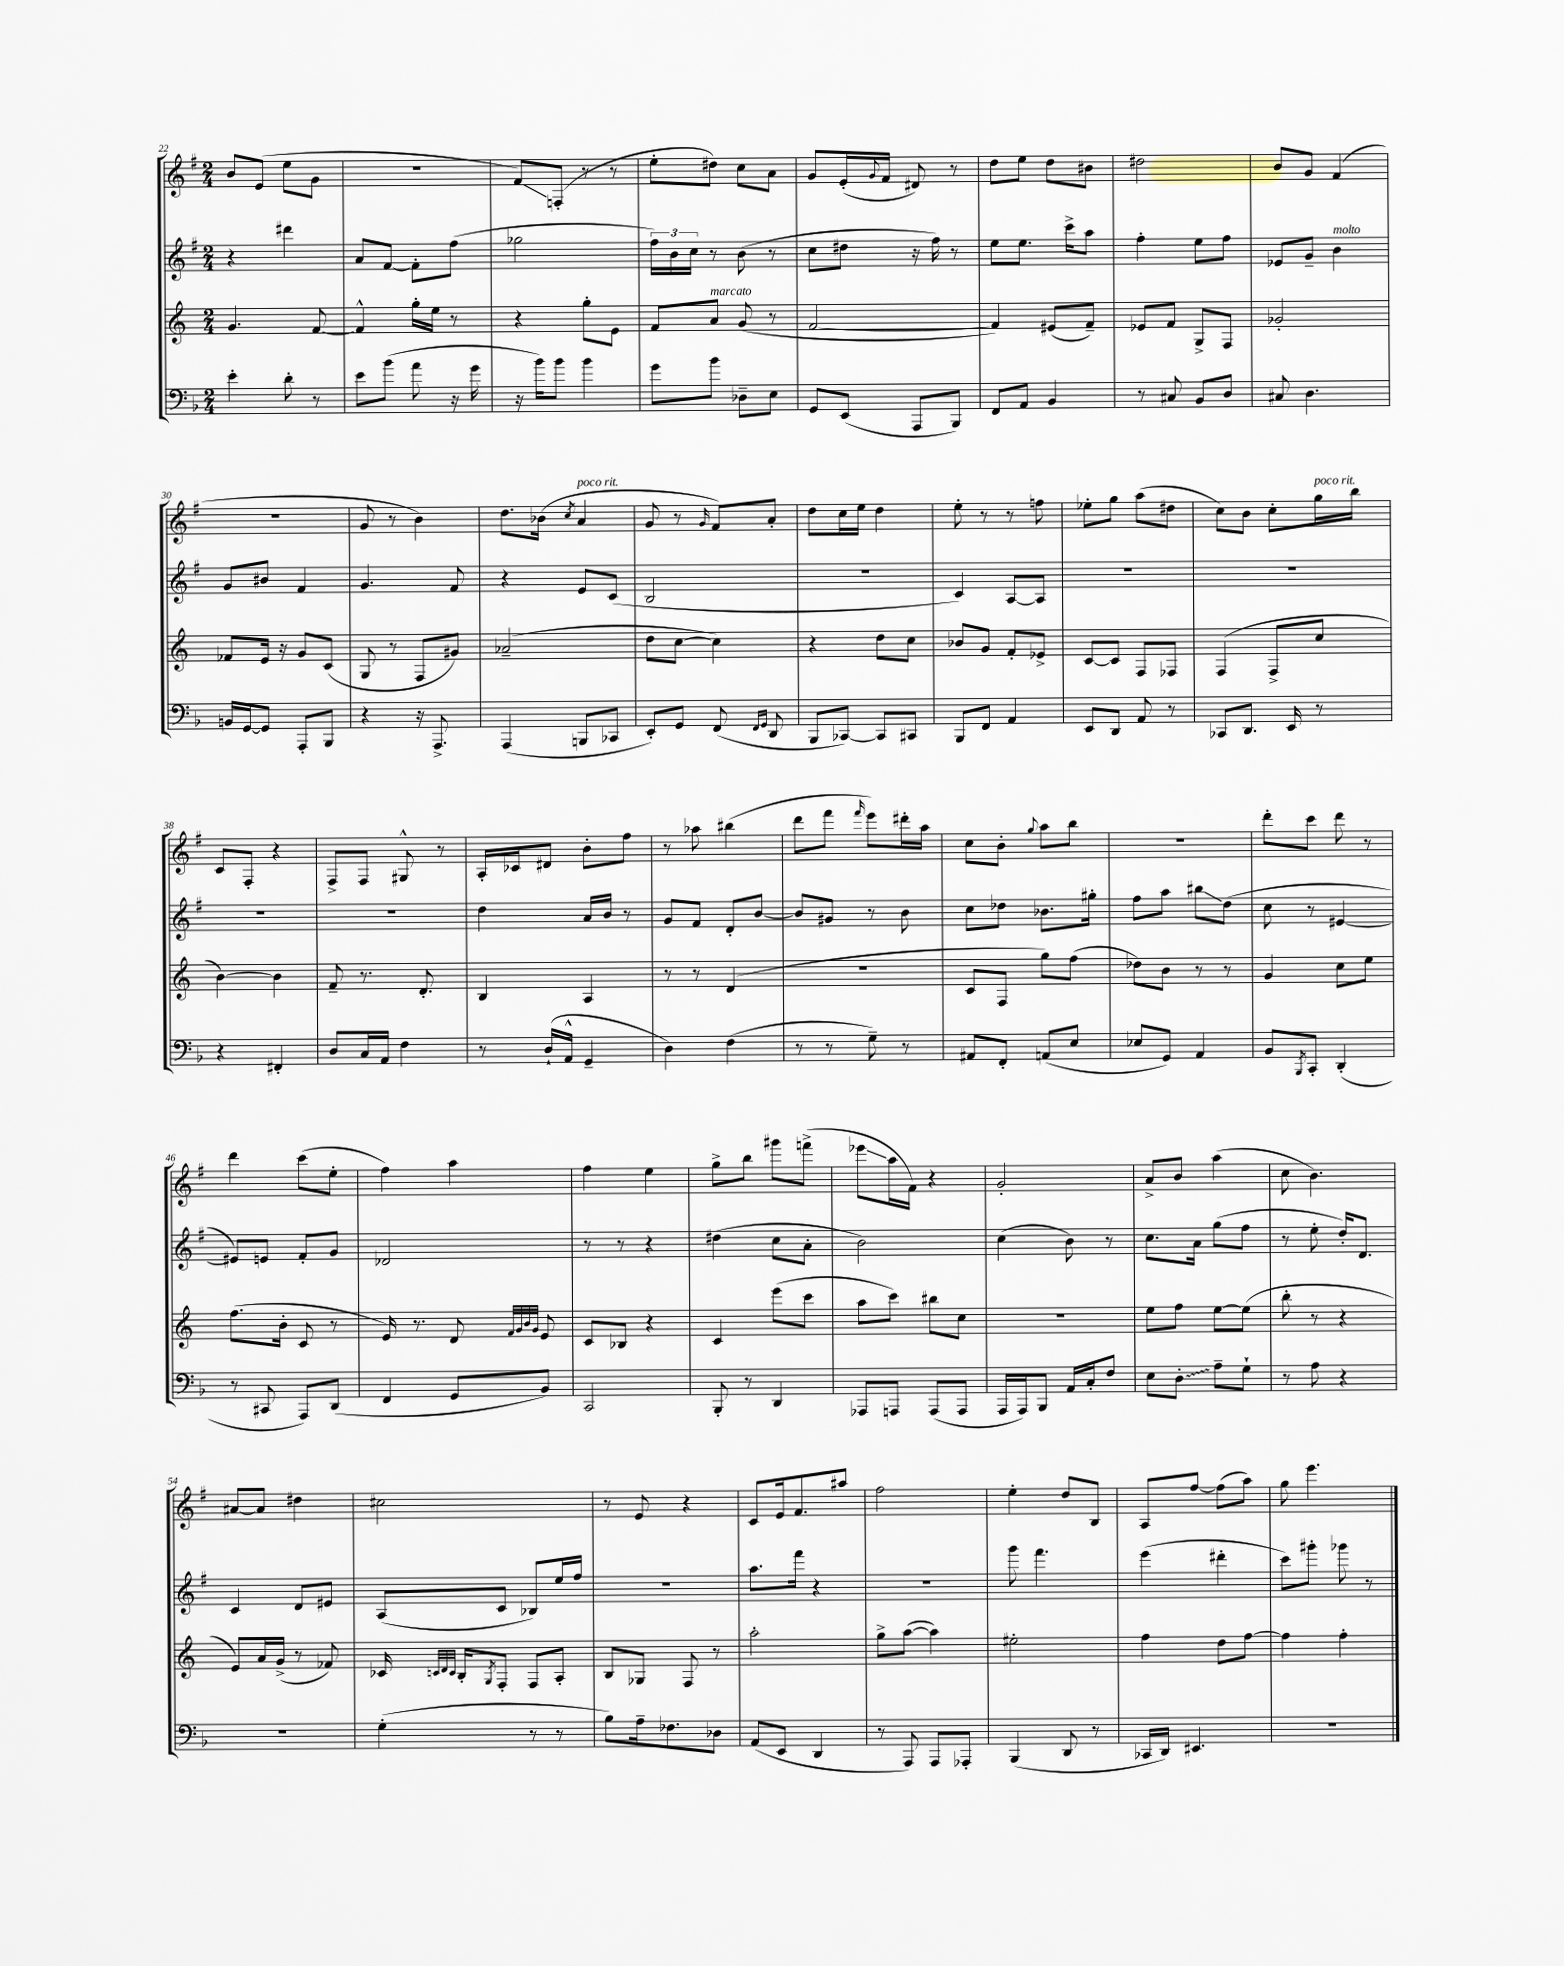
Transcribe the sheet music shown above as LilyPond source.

<<
\new StaffGroup <<
\new Staff = "s0" {
    \clef treble \key g \major \numericTimeSignature \time 2/4
    b'8 e'8( e''8 g'8 |
    r2 |
    fis'8\glissando) f8-.( r8 r8 |
    e''8-. dis''8) c''8 a'8 |
    g'8 e'16-.( \appoggiatura { g'8 } fis'16 dis'8) r8 |
    d''8 e''8 d''8 bis'8 |
    dis''2 |
    b'8 g'8 fis'4( |
    R2 |
    g'8 r8 b'4) |
    d''8. bes'16( \acciaccatura { c''8 } a'4^\markup { \italic "poco rit." } |
    g'8 r8 \grace { g'16 } fis'8) a'8-. |
    d''8 c''16 e''16 d''4 |
    e''8-. r8 r8 f''8 |
    ees''8-. g''8 a''8( dis''8 |
    c''8) b'8 c''8-. g''16^\markup { \italic "poco rit." } b''16 |
    c'8 fis8-. r4 |
    fis8-> fis8 gis8-^ r8 |
    a16-. ces'16 dis'8 b'8-. fis''8 |
    r8 aes''8 bis''4( |
    d'''8 fis'''8 \grace { fis'''16 } e'''8) dis'''16-. a''16 |
    c''8 b'8-. \appoggiatura { g''8 } a''8 b''8 |
    r2 |
    d'''8-. c'''8 d'''8 r8 |
    d'''4 c'''8( e''8-. |
    fis''4) a''4 |
    fis''4 e''4 |
    g''8-> b''8 gis'''8 f'''8->( |
    ees'''8\glissando a''16 fis'16) r4 |
    g'2-. |
    a'8-> b'8 a''4( |
    c''8 b'4.) |
    ais'8~ ais'8 dis''4 |
    cis''2 |
    r8 e'8 r4 |
    c'8 e'16 fis'8. ais''8 |
    fis''2 |
    e''4-. d''8 b8 |
    a8 fis''8~ fis''8( a''8) |
    g''8 e'''4. \bar "|." |
}
\new Staff = "s1" {
    \clef treble \key g \major \numericTimeSignature \time 2/4
    r4 dis'''4 |
    a'8 fis'8~ fis'8-. fis''8( |
    ges''2 |
    \tuplet 3/2 { fis''16) b'16 c''16 } r8 b'8( r8 |
    c''8 dis''8 r16 fis''16) r8 |
    e''8 e''8. c'''16-> a''8 |
    fis''4-. e''8 fis''8 |
    ees'8 g'8-- b'4^\markup { \italic "molto" } |
    g'8 bis'8 fis'4 |
    g'4. fis'8 |
    r4 e'8 c'8( |
    b2 |
    R2 |
    c'4) a8~ a8 |
    R2 |
    R2 |
    R2 |
    R2 |
    d''4 a'16 b'16 r8 |
    g'8 fis'8 d'8-. b'8~ |
    b'8 gis'8 r8 b'8 |
    c''8 des''8 bes'8. gis''16-. |
    fis''8 a''8 bis''8\glissando d''8( |
    c''8 r8 eis'4~ |
    eis'8) e'8 fis'8-. g'8 |
    des'2 |
    r8 r8 r4 |
    dis''4( c''8 a'8-. |
    b'2) |
    c''4( b'8) r8 |
    c''8. a'16 g''8( fis''8 |
    r8 e''8-. d''16-.) d'8. |
    c'4 d'8 eis'8 |
    a8( c'8 bes8) e''16 fis''16 |
    R2 |
    a''8. fis'''16 r4 |
    R2 |
    g'''8 fis'''4. |
    e'''4( dis'''4-. |
    c'''8) gis'''8-. ges'''8 r8 \bar "|." |
}
\new Staff = "s2" {
    \clef treble \key c \major \numericTimeSignature \time 2/4
    g'4. f'8~ |
    f'4-^ g''16-. e''16 r8 |
    r4 g''8-. e'8 |
    f'8 a'8^\markup { \italic "marcato" } g'8( r8 |
    f'2~ |
    f'4) eis'8( f'8--) |
    ees'8 f'8 g8-> f8 |
    ges'2-. |
    fes'8 e'16 r16 g'8 c'8( |
    g8 r8 f8 gis'8) |
    aes'2--( |
    d''8 c''8~ c''4) |
    r4 d''8 c''8 |
    bes'8 g'8 f'8-. ees'8-> |
    c'8~ c'8 f8 fes8 |
    f4( f8-> c''8 |
    b'4~) b'4 |
    f'8-- r8. d'8.-. |
    b4 a4 |
    r8 r8 d'4( |
    r2 |
    c'8 f8 g''8) f''8( |
    des''8) b'8 r8 r8 |
    g'4 c''8 e''8 |
    f''8.( b'16-. c'8 r8 |
    e'16) r8. d'8 \grace { f'32 g'32 b'32 g'32 } e'8 |
    c'8 bes8 r4 |
    c'4 e'''8( c'''8 |
    a''8 c'''8) bis''8 c''8 |
    R2 |
    e''8 f''8 e''8~ e''8( |
    b''8-. r8 r4 |
    e'8) a'16 g'16->( r8 fes'8) |
    ces'16 \grace { c'32 d'32 c'32 } b16-. \acciaccatura { g8 } f8-. f8 a8-. |
    b8 ges8 f8 r8 |
    a''2-. |
    g''8-> a''8~( a''4) |
    eis''2-. |
    f''4 d''8 f''8~ |
    f''4 f''4-. \bar "|." |
}
\new Staff = "s3" {
    \clef bass \key f \major \numericTimeSignature \time 2/4
    e'4-. d'8-. r8 |
    e'8 bes'8( a'8 r16 g'16 |
    r16 bes'16) bes'8 bes'4 |
    g'8 bes'8 des8-- e8 |
    g,8 e,8( a,,8 bes,,8) |
    f,8 a,8 bes,4 |
    r8 cis8 bes,8 d8 |
    cis8 d4. |
    b,16 g,16~ g,8 a,,8-. bes,,8 |
    r4 r16 a,,8.-> |
    a,,4( b,,8 ces,8 |
    e,8-.) g,8 f,8( \grace { f,16 g,16 } d,8 |
    bes,,8 ces,8~) ces,8 cis,8 |
    bes,,8 f,8 a,4 |
    e,8 d,8 a,8 r8 |
    ces,8 d,8. e,16 r8 |
    r4 fis,4-. |
    d8 c16 a,16 f4 |
    r8 d16-!( a,16-^ g,4-- |
    d4) f4( |
    r8 r8 g8--) r8 |
    ais,8 f,8-. a,8( e8 |
    ees8 g,8) a,4 |
    bes,8 \acciaccatura { bes,,8 } c,8-. d,4-.( |
    r8 cis,8 a,,8) d,8( |
    f,4 g,8 bes,8) |
    c,2 |
    bes,,8-. r8 d,4 |
    aes,,8 a,,8 a,,8( a,,8 |
    a,,16 a,,16) bes,,8 a,16 c16-. f8 |
    e8 \once \override Glissando.style = #'zigzag d8-.\glissando a8-- g8-! |
    r8 a8 r4 |
    R2 |
    g4-.( r8 r8 |
    bes8) a16-- fes8. des8 |
    a,8( e,8 d,4 |
    r8 a,,8) a,,8 aes,,8-. |
    bes,,4( d,8 r8 |
    ces,16 d,16) eis,4. |
    r2 \bar "|." |
}
>>
>>
\layout { \context { \Score currentBarNumber = #22 } }
